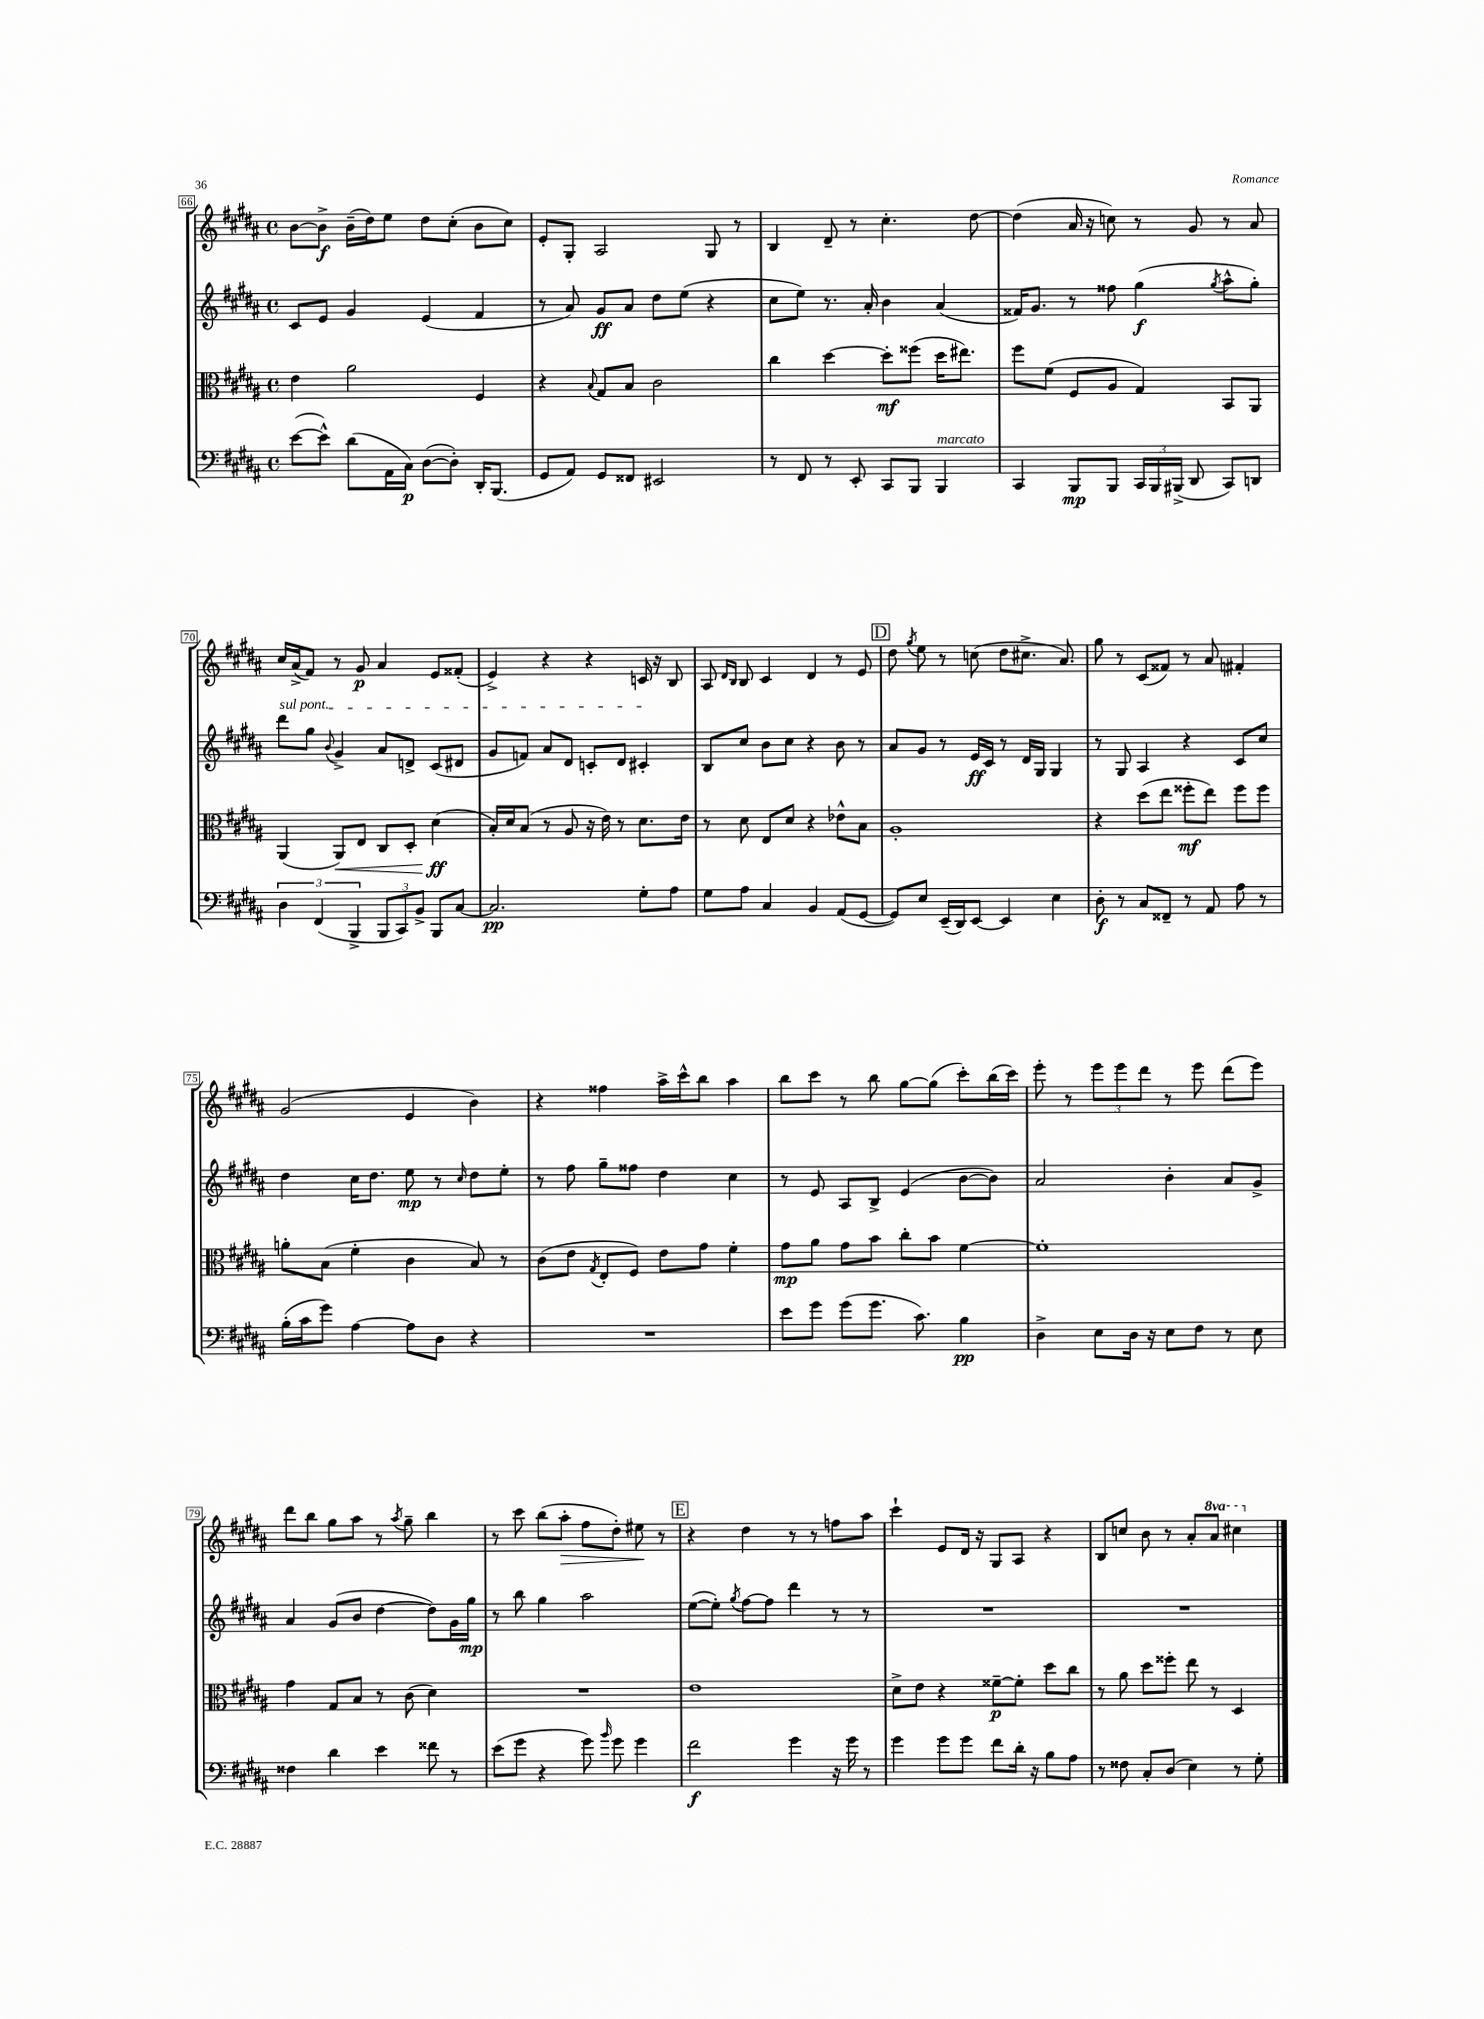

**kern	**dynam	**kern	**dynam	**kern	**dynam	**kern	**dynam
*part4	*part4	*part3	*part3	*part2	*part2	*part1	*part1
*staff4	*staff4	*staff3	*staff3	*staff2	*staff2	*staff1	*staff1
*clefF4	*	*clefC3	*	*clefG2	*	*clefG2	*
*k[f#c#g#d#a#]	*	*k[f#c#g#d#a#]	*	*k[f#c#g#d#a#]	*	*k[f#c#g#d#a#]	*
*M4/4	*	*M4/4	*	*M4/4	*	*M4/4	*
*met(c)	*	*met(c)	*	*met(c)	*	*met(c)	*
=66	=66	=66	=66	=66	=66	=66	=66
([8e\L	.	4e\	.	8c#/L	.	[8b\L	.
8e^^\J])	.	.	.	8e/J	.	8b^\J]	f
(8d#\L	.	2a#\	.	4g#/	.	(16b~\LL	.
.	.	.	.	.	.	16dd#\J)	.
16AA#\L	.	.	.	.	.	8ee\J	.
16C#\JJ)	p	.	.	.	.	.	.
([8D#\L	.	.	.	(4e/	.	8dd#\L	.
8D#'\J])	.	.	.	.	.	(8cc#'\J	.
16DD#'/KL	.	4F#/	.	4f#/	.	8b\L	.
(8.BBB/J	.	.	.	.	.	.	.
.	.	.	.	.	.	8cc#\J)	.
=67	=67	=67	=67	=67	=67	=67	=67
8GG#/L	.	4r	.	8r	.	8e'/L	.
8AA#/J)	.	.	.	8a#/)	.	8G#'/J	.
.	.	8qqB/	.	.	.	.	.
8GG#/L	.	8G#/L	.	8g#/L	ff	2A#/	.
8FF##X/J	.	8B/J	.	8a#/J	.	.	.
2EE#X/	.	2c#\	.	8dd#\L	.	.	.
.	.	.	.	(8ee\J	.	.	.
.	.	.	.	4r	.	8G#/	.
.	.	.	.	.	.	8r	.
=68	=68	=68	=68	=68	=68	=68	=68
8r	.	4cc#\	.	8cc#\L	.	4B/	.
8FF#/	.	.	.	8ee\J)	.	.	.
8r	.	[4dd#\	.	8.r	.	8d#~/	.
8EE'/	.	.	.	.	.	8r	.
.	.	.	.	16a#'/	.	.	.
8CC#/L	.	8dd#'\L]	mf	4b\	.	4.cc#'\	.
8BBB/J	.	(8ff##X\J	.	.	.	.	.
!LO:TX:a:i:t=marcato	!	!	!	!	!	!	!
4BBB/	.	16dd#\KL	.	(4a#/	.	.	.
.	.	8.ee#X\J)	.	.	.	.	.
.	.	.	.	.	.	[8dd#\	.
=69	=69	=69	=69	=69	=69	=69	=69
4CC#/	.	8ff#\L	.	16f##X/KL)	.	(4dd#\]	.
.	.	.	.	8.g#/J	.	.	.
.	.	(8f#\J	.	.	.	.	.
8BBB/L	mp	8F#/L	.	8r	.	16a#/	.
.	.	.	.	.	.	16r	.
8BBB/J	.	8A#/J	.	8ff##X\	.	8ccn\)	.
24CC#/LL	.	4G#/)	.	(4gg#\	f	8r	.
24BBB/	.	.	.	.	.	.	.
(24BBB#X^/JJ	.	.	.	.	.	.	.
8DD#/	.	.	.	.	.	8g#/	.
.	.	.	.	8qgg#/	.	.	.
8CC#/L)	.	8BB/L	.	8aa#^^\L	.	8r	.
8DDn/J	.	8AA#/J	.	8gg#'\J)	.	8a#/	.
!!LO:LB:g=z
=70	=70	=70	=70	=70	=70	=70	=70
!	!	!	!	!LO:TX:a:i:t=sul pont.	!	!	!
6D#\	.	(4AA#/	.	8ddd#\L	.	16cc#/LL	.
.	.	.	.	.	.	(16a#^/J	.
.	.	.	.	8gg#\J	.	8f#/J)	.
(6FF#/	.	.	.	.	.	.	.
.	.	.	.	8qqb/	.	.	.
!	!	!	!LO:HP:b	!	!	!	!
.	.	8AA#/L)	<	4g#^/	.	8r	.
6BBB^/	.	.	.	.	.	.	.
.	.	8E/J	.	.	.	8g#/	p
12BBB/L	.	8C#/L	.	8a#/L	.	4a#/	.
12CC#/)	.	.	.	.	.	.	.
.	.	8D#'/J	.	8dn^/J	.	.	.
12BB^/J	.	.	.	.	.	.	.
8BBB/L	.	(4d#\	ff	(8c#/L	.	8e/L	.
[8C#/J	.	.	.	8d#X/J	.	(8f##X'/J	.
.	.	.	[	.	.	.	.
=71	=71	=71	=71	=71	=71	=71	=71
2.C#/]	pp	16B'/LL)	.	8g#/L	.	4e^/)	.
.	.	16d#/J	.	.	.	.	.
.	.	(8B/J	.	8fn/J)	.	.	.
.	.	8r	.	8a#/L	.	4r	.
.	.	8A#/	.	8d#/J	.	.	.
.	.	16r	.	8cn'/L	.	4r	.
.	.	16e\)	.	.	.	.	.
.	.	8r	.	8d#/J	.	.	.
8G#'\L	.	8.d#\L	.	4c#X'/	.	16cn/	.
.	.	.	.	.	.	16r	.
8A#\J	.	.	.	.	.	8B/	.
.	.	16e\Jk	.	.	.	.	.
=72	=72	=72	=72	=72	=72	=72	=72
8G#\L	.	8r	.	8B/L	.	8A#/	.
.	.	.	.	.	.	16qqd#/LL	.
.	.	.	.	.	.	16qqB/JJ	.
8A#\J	.	8d#\	.	8cc#/J	.	8B/	.
4C#/	.	8E/L	.	8b\L	.	4c#/	.
.	.	8d#/J	.	8cc#\J	.	.	.
4BB/	.	4r	.	4r	.	4d#/	.
(8AA#/L	.	8e-X^^\L	.	8b\	.	8r	.
[8GG#/J	.	8B\J	.	8r	.	8e/	.
!!LO:REH:place=s1:t=D
=73	=73	=73	=73	=73	=73	=73	=73
8GG#/L])	.	1A#'	.	8a#/L	.	8dd#\	.
.	.	.	.	.	.	8qgg#/	.
8E/J	.	.	.	8g#/J	.	8ee\	.
(16EE~/LL	.	.	.	8r	.	8r	.
16DD#/J)	.	.	.	.	.	.	.
[8EE/J	.	.	.	16e/LL	ff	(8ccn\	.
.	.	.	.	16c#/JJ	.	.	.
4EE/]	.	.	.	8r	.	8dd#\L	.
.	.	.	.	16d#/LL	.	8.cc#X^\J	.
.	.	.	.	16G#/JJ	.	.	.
4E\	.	.	.	4G#/	.	.	.
.	.	.	.	.	.	8.a#/)	.
=74	=74	=74	=74	=74	=74	=74	=74
8D#'\	f	4r	.	8r	.	8gg#\	.
8r	.	.	.	8G#/	.	8r	.
8C#/L	.	(8dd#\L	.	4A#/	.	(8c#/L	.
8FF##X~/J	.	8ee\J	.	.	.	8f##X/J)	.
8r	.	8ff##X'\L	mf	4r	.	8r	.
8AA#/	.	8ee\J)	.	.	.	8a#/	.
8A#\	.	8ff##\L	.	8c#/L	.	4f#X'/	.
8r	.	8ff##\J	.	8cc#/J	.	.	.
!!LO:LB:g=z
=75	=75	=75	=75	=75	=75	=75	=75
(16B'\LL	.	8an'\L	.	4dd#\	.	(2g#/	.
16c#\J	.	.	.	.	.	.	.
8g#\J)	.	(8B\J	.	.	.	.	.
[4A#\	.	4f#'\	.	16cc#\KL	.	.	.
.	.	.	.	8.dd#\J	.	.	.
8A#\L]	.	4c#\	.	8ee\	mp	4e/	.
8D#\J	.	.	.	8r	.	.	.
.	.	.	.	16qqcc#/	.	.	.
4r	.	8B/)	.	8dd#\L	.	4b\)	.
.	.	8r	.	8ee'\J	.	.	.
=76	=76	=76	=76	=76	=76	=76	=76
1r	.	(8c#\L	.	8r	.	4r	.
.	.	8e\J	.	8ff#\	.	.	.
.	.	8qG#/	.	.	.	.	.
.	.	8E'/L	.	8gg#~\L	.	4ff##X\	.
.	.	8F#/J)	.	8ff##X\J	.	.	.
.	.	8e\L	.	4dd#\	.	16aa#^\LL	.
.	.	.	.	.	.	16ccc#^^\J	.
.	.	8g#\J	.	.	.	8bb\J	.
.	.	4f#'\	.	4cc#\	.	4aa#\	.
=77	=77	=77	=77	=77	=77	=77	=77
8e\L	.	8g#\L	mp	8r	.	8bb\L	.
8g#\J	.	8a#\J	.	8e/	.	8ccc#\J	.
(8g#\L	.	8g#\L	.	8A#/L	.	8r	.
8.g#\J	.	8b\J	.	8B^/J	.	8bb\	.
.	.	8cc#'\L	.	(4e/	.	[8gg#\L	.
8.c#\)	.	.	.	.	.	.	.
.	.	8b\J	.	.	.	(8gg#\J]	.
4B\	pp	[4f#\	.	[8b\L	.	8ccc#'\L)	.
.	.	.	.	8b\J])	.	(16bb\L	.
.	.	.	.	.	.	16ccc#\JJ)	.
=78	=78	=78	=78	=78	=78	=78	=78
4D#^\	.	1f#']	.	2a#/	.	8eee'\	.
.	.	.	.	.	.	8r	.
8E\L	.	.	.	.	.	12eee\L	.
.	.	.	.	.	.	12eee\	.
16D#\Jk	.	.	.	.	.	.	.
.	.	.	.	.	.	12ddd#\J	.
16r	.	.	.	.	.	.	.
8E\L	.	.	.	4b'\	.	8r	.
8F#\J	.	.	.	.	.	8eee\	.
8r	.	.	.	8a#/L	.	(8ddd#\L	.
8E\	.	.	.	8g#^/J	.	8eee\J)	.
!!LO:LB:g=z
=79	=79	=79	=79	=79	=79	=79	=79
4F##X\	.	4g#\	.	4a#/	.	8ddd#\L	.
.	.	.	.	.	.	8bb\J	.
4d#\	.	8G#/L	.	(8g#/L	.	8gg#\L	.
.	.	8B/J	.	8b/J	.	8aa#\J	.
4e\	.	8r	.	[4dd#\	.	8r	.
.	.	.	.	.	.	8qaa#/	.
.	.	(8c#\	.	.	.	8gg#~\	.
8f##X\	.	4d#\)	.	8dd#\L])	.	4bb\	.
8r	.	.	.	16g#\L	.	.	.
.	.	.	.	16gg#\JJ	mp	.	.
=80	=80	=80	=80	=80	=80	=80	=80
(8e\L	.	1r	.	8r	.	8r	.
8g#\J	.	.	.	8bb\	.	8ccc#\	.
4r	.	.	.	4gg#\	.	(8bb\L	.
!	!	!	!	!	!	!	!LO:HP:b
.	.	.	.	.	.	8aa#'\J	>
8g#\)	.	.	.	2aa#\	.	8ff#\L	.
16qqb/	.	.	.	.	.	.	.
8g#\	.	.	.	.	.	8dd#'\J)	.
4g#\	.	.	.	.	.	8ee#X\	.
.	.	.	.	.	.	8r	]
!!LO:REH:place=s1:t=E
=81	=81	=81	=81	=81	=81	=81	=81
2f#\	f	1e	.	([8ee\L	.	4r	.
.	.	.	.	8ee'\J])	.	.	.
.	.	.	.	8qgg#/	.	.	.
.	.	.	.	[8ff#\L	.	4dd#\	.
.	.	.	.	8ff#\J]	.	.	.
4g#\	.	.	.	4ddd#\	.	8r	.
.	.	.	.	.	.	8r	.
16r	.	.	.	8r	.	8ffn\L	.
16g#\	.	.	.	.	.	.	.
8r	.	.	.	8r	.	8aa#\J	.
=82	=82	=82	=82	=82	=82	=82	=82
4g#\	.	8d#^\L	.	1r	.	4ccc#`\	.
.	.	8e\J	.	.	.	.	.
8g#\L	.	4r	.	.	.	8e/L	.
8g#\J	.	.	.	.	.	16d#/Jk	.
.	.	.	.	.	.	16r	.
8f#\L	.	[8f##X~\L	p	.	.	8G#/L	.
16d#'\Jk	.	8f##'\J]	.	.	.	8A#/J	.
16r	.	.	.	.	.	.	.
8B\L	.	8dd#\L	.	.	.	4r	.
8A#\J	.	8cc#\J	.	.	.	.	.
=83	=83	=83	=83	=83	=83	=83	=83
8r	.	8r	.	1r	.	8B/L	.
8F##X\	.	8a#\	.	.	.	8ccn/J	.
8C#'/L	.	8dd#\L	.	.	.	8b\	.
(8D#/J	.	8ff##X'\J	.	.	.	8r	.
4E\)	.	8ee\	.	.	.	8a#'/L	.
*	*	*	*	*	*	*8va	*
.	.	8r	.	.	.	8aa#/J	.
8r	.	4D#/	.	.	.	4ccc#X\	.
8G#'\	.	.	.	.	.	.	.
*	*	*	*	*	*	*X8va	*
==	==	==	==	==	==	==	==
*-	*-	*-	*-	*-	*-	*-	*-
